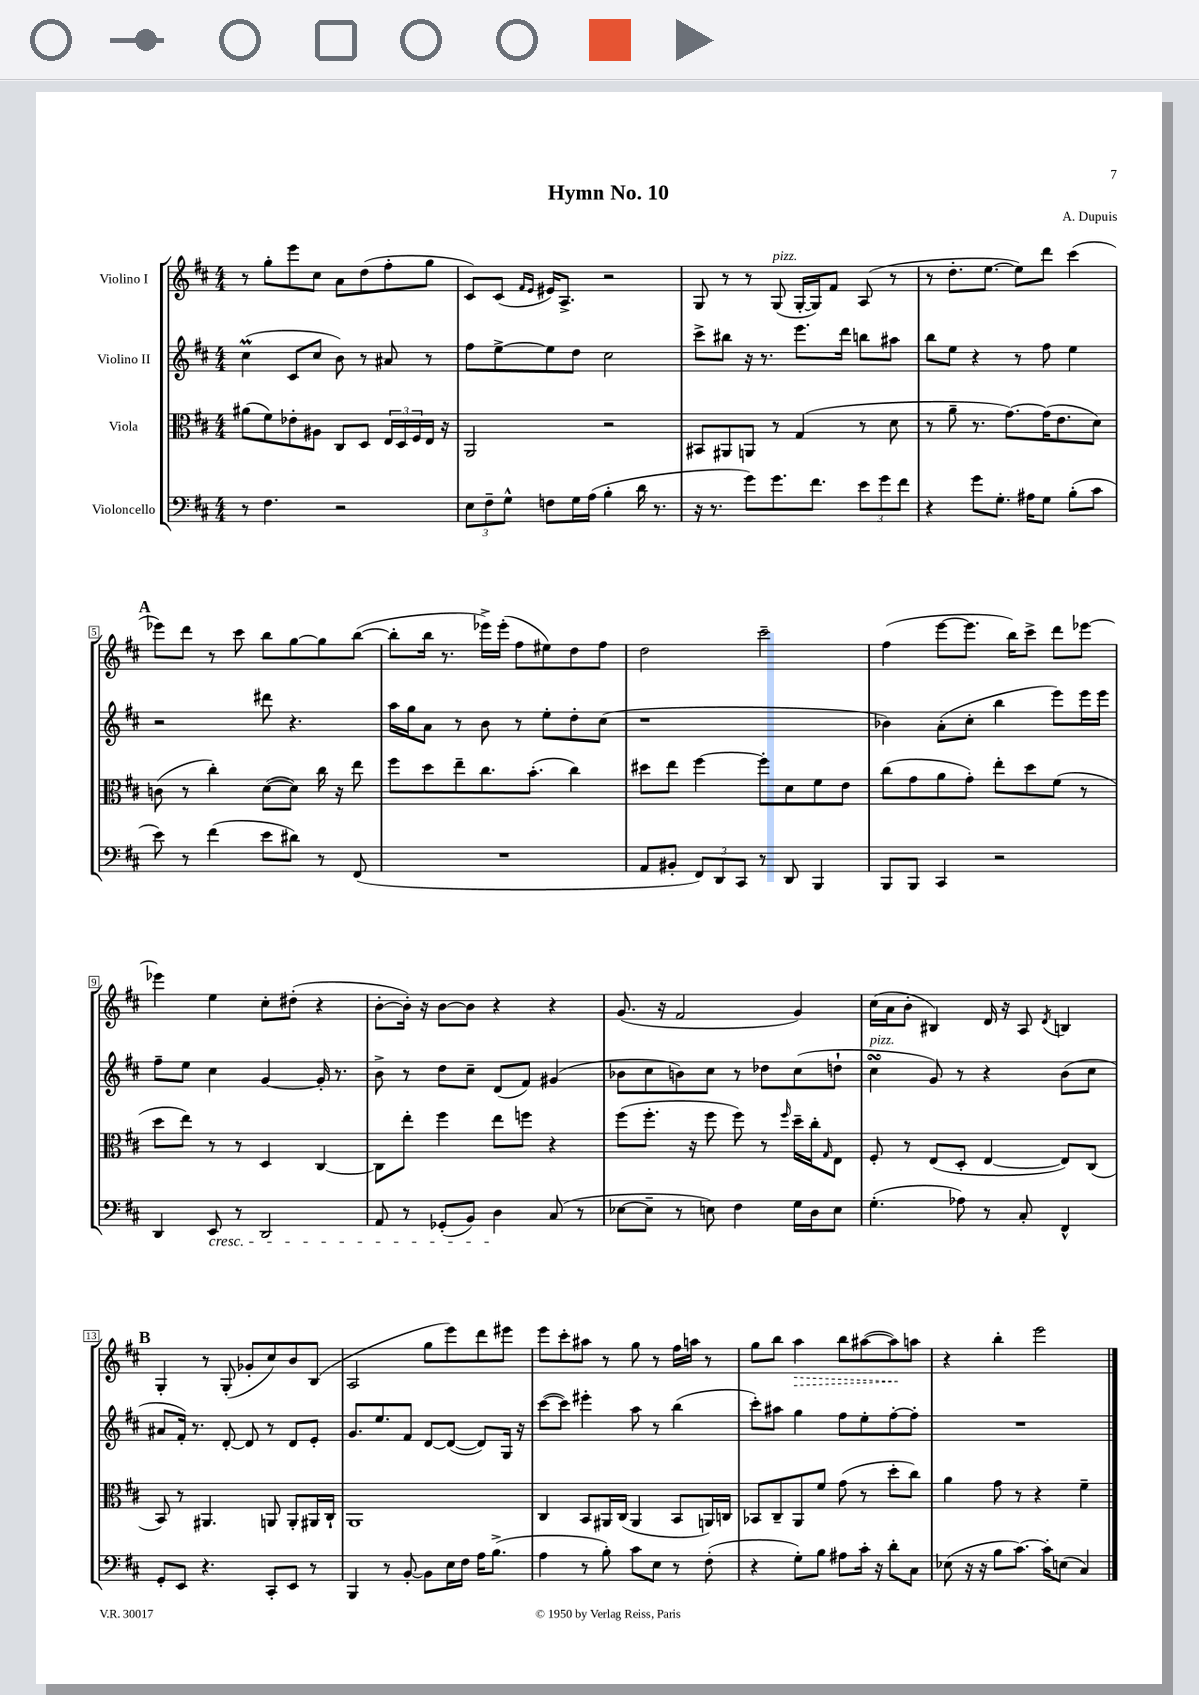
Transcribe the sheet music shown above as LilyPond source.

\header { title = "Hymn No. 10" composer = "A. Dupuis" }
<<
\new StaffGroup <<
\new Staff = "s0" \with { instrumentName = "Violino I" } {
    \clef treble \key d \major \numericTimeSignature \time 4/4
    r8 g''8-. e'''8 cis''8 a'8 d''8( fis''8-. g''8 |
    cis'8) cis'8( \grace { fis'16 e'16 } eis'16) a8.-> r2 |
    g8 r8 r8 g8^\markup { \italic "pizz." }( g16~-. g16) fis'8 a8( r8 |
    r8 d''8.-. e''8.~ e''8) d'''8 cis'''4( |
    \mark \markup { \bold "A" } ees'''8) d'''8 r8 cis'''8 b''8 g''8~ g''8 b''8~( |
    b''8-. b''16 r8. ees'''16->) ees'''16-.( fis''8 eis''8) d''8 fis''8 |
    d''2 cis'''2-- |
    fis''4( e'''8~ e'''8. b''16) cis'''8-> d'''8 ees'''8~ |
    ees'''4 e''4 cis''8-. dis''8-.( r4 |
    b'8~-. b'16-.) r16 b'8~ b'8 r4 r4 |
    g'8.( r16 fis'2 g'4) |
    cis''16( a'16 b'8-. bis4) d'16 r16 a8 \acciaccatura { d'8 } b4 |
    \mark \markup { \bold "B" } g4-. r8 g8-.( ges'8-. cis''8) b'8 b8( |
    a2 g''8 e'''8) d'''8 eis'''8 |
    e'''8 cis'''8-. ais''8 r8 g''8 r8 fis''16 a''16 r8 |
    g''8 b''8 \once \override Hairpin.style = #'dashed-line a''4\> b''8 ais''8~( ais''8\!) a''8 |
    r4 b''4-. e'''2 \bar "|." |
}
\new Staff = "s1" \with { instrumentName = "Violino II" } {
    \clef treble \key d \major \numericTimeSignature \time 4/4
    cis''4\prall( cis'8 cis''8 b'8) r8 ais'8 r8 |
    fis''8 e''8~-> e''8 d''8 cis''2 |
    cis'''8-> bis''8 r16 r8. e'''8. d'''16 b''8 ais''8 |
    b''8 e''8 r4 r8 fis''8 e''4 |
    \mark \markup { \bold "A" } r2 dis'''8 r4. |
    a''16 g''16 a'8 r8 b'8 r8 e''8-. d''8-. cis''8( |
    r1 |
    bes'4) a'8-.( cis''8-. b''4 e'''8) e'''16 e'''16 |
    fis''8-- e''8 cis''4 g'4~ g'16-. r8. |
    b'8-> r8 d''8 cis''8-- d'8( fis'8) gis'4( |
    bes'8 cis''8 b'8) cis''8 r8 des''8 cis''8( d''8-! |
    cis''4\turn^\markup { \italic "pizz." } g'8) r8 r4 b'8( cis''8 |
    \mark \markup { \bold "B" } ais'8 fis'16-.) r8. d'8~-. d'8 r8 d'8 e'8-. |
    g'8. e''8. fis'8 d'8~ d'8~( d'8) g16 r16 |
    cis'''8~( cis'''8) eis'''4-. a''8 r8 b''4( |
    cis'''8-.) ais''8 g''4 fis''8 e''8-. fis''8~-. fis''8-. |
    R1 \bar "|." |
}
\new Staff = "s2" \with { instrumentName = "Viola" } {
    \clef alto \key d \major \numericTimeSignature \time 4/4
    ais'8( fis'8) ees'8-. ais8 cis8 d8 \tuplet 3/2 { e16 d16 fis16 } e16 r16 |
    a,2 r2 |
    bis,8 ais,8 a,8 r8 g4( r8 d'8 |
    r8 a'8-- r8. g'8.~) g'16( e'8. d'8) |
    \mark \markup { \bold "A" } c'8( r8 cis''4-.) d'8~( d'8) cis''16 r16 e''8 |
    fis''8 d''8 e''8-- cis''8. b'8.-.( cis''4) |
    dis''8 e''8 fis''4~ fis''8-. d'8 fis'8 e'8 |
    cis''8( g'8 a'8 g'8-.) e''8-. d''8 fis'8( r8 |
    d''8 e''8) r8 r8 d4 cis4~ |
    cis8 e''8-. fis''4 e''8 f''8 r4 |
    fis''8( fis''8.-. r16 fis''8 fis''8) r8 \grace { fis''16 } d''16-- cis''16-. \grace { g16 } e8 |
    fis8-. r8 e8( d8-. e4~ e8) cis8( |
    \mark \markup { \bold "B" } b,8) r8 ais,4. a,8 a,8-. ais,16 cis16-! |
    a,1 |
    cis4 b,8 ais,16 cis16( ais,4 b,8 a,16) c16 |
    bes,8 cis8-- a,8 fis'8 g'8( r8 d''8-. cis''8) |
    a'4 g'8 r8 r4 fis'4-- \bar "|." |
}
\new Staff = "s3" \with { instrumentName = "Violoncello" } {
    \clef bass \key d \major \numericTimeSignature \time 4/4
    r8 fis4. r2 |
    \tuplet 3/2 { e8 fis8-- g8-^ } f8 g16 a16( b4-. d'16 r8. |
    r16 r8. g'8) g'8. fis'8. \tuplet 3/2 { e'8 g'8 fis'8 } |
    r4 g'8 g8.-. ais16 g8 b8-.( cis'8 |
    \mark \markup { \bold "A" } e'8) r8 fis'4( e'8 dis'8) r8 fis,8( |
    R1 |
    a,8 bis,8-. \tuplet 3/2 { fis,8) d,8 cis,8 } r8 d,8 b,,4 |
    b,,8 b,,8 cis,4 r2 |
    d,4 e,8\cresc r8 d,2 |
    a,8 r8 ges,8-.( b,8) d4\! cis8( r8 |
    ees8~ ees8-- r8 e8) fis4 g16 d16 e8 |
    g4.-.( aes8) r8 cis8-. fis,4-^ |
    \mark \markup { \bold "B" } g,8-. e,8 r4. cis,8-. e,8 r8 |
    b,,4 r8 b,8~-. b,8 e16 fis16 a16 b8.->( |
    a4 r8 b8-.) cis'8 e8 r8 fis8-.( |
    r4 g8-.) b8 ais8 cis'16-. r16 d'8-. cis8 |
    ees8( r16 r16 b8 cis'8.~) cis'16-. e8( cis4) \bar "|." |
}
>>
>>
\layout { \context { \Score \override BarNumber.stencil = #(make-stencil-boxer 0.1 0.3 ly:text-interface::print) } }
